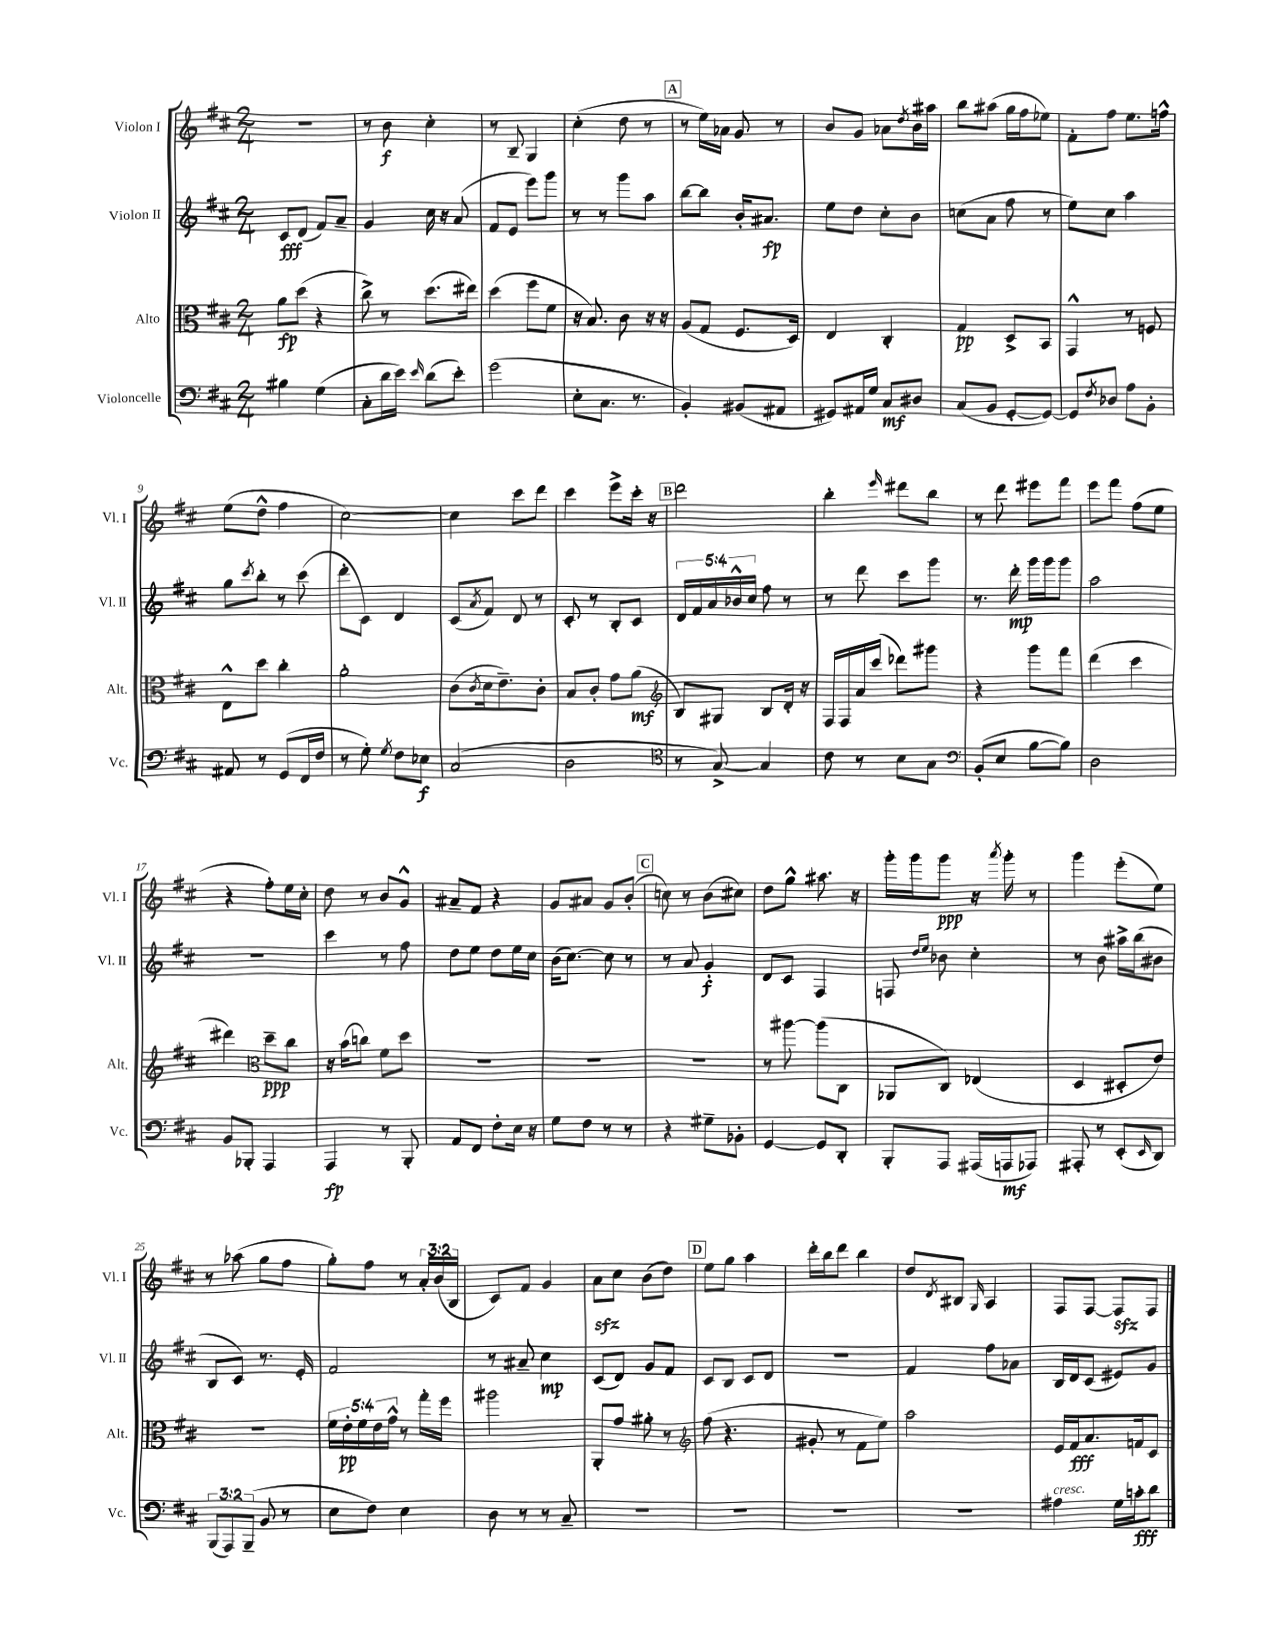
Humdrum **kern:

**kern	**dynam	**kern	**dynam	**kern	**dynam	**kern	**dynam
*part4	*part4	*part3	*part3	*part2	*part2	*part1	*part1
*staff4	*staff4	*staff3	*staff3	*staff2	*staff2	*staff1	*staff1
*I"Violoncelle	*	*I"Alto	*	*I"Violon II	*	*I"Violon I	*
*I'Vc.	*	*I'Alt.	*	*I'Vl. II	*	*I'Vl. I	*
*clefF4	*	*clefC3	*	*clefG2	*	*clefG2	*
*k[f#c#]	*	*k[f#c#]	*	*k[f#c#]	*	*k[f#c#]	*
*M2/4	*	*M2/4	*	*M2/4	*	*M2/4	*
=1	=1	=1	=1	=1	=1	=1	=1
4B#X\	.	8a\L	fp	8c#/L	fff	2r	.
.	.	(8dd\J	.	(8d/J	.	.	.
(4G\	.	4r	.	8f#/L)	.	.	.
.	.	.	.	8a~/J	.	.	.
=2	=2	=2	=2	=2	=2	=2	=2
8C#'\L	.	8cc#^\)	.	4g/	.	8r	.
16d\L	.	8r	.	.	.	8b\	f
16e\JJ)	.	.	.	.	.	.	.
16qqe/	.	.	.	.	.	.	.
(8d\L	.	(8.dd\L	.	16cc#\	.	4cc#'\	.
.	.	.	.	16r	.	.	.
8e'\J)	.	.	.	(8a/	.	.	.
.	.	16ee#X\Jk)	.	.	.	.	.
=3	=3	=3	=3	=3	=3	=3	=3
(2g\	.	(4dd\	.	8f#/L	.	8r	.
.	.	.	.	8e/J	.	8B~/	.
.	.	8ff#\L	.	8eee\L)	.	4G/	.
.	.	8f#\J	.	8ggg\J	.	.	.
=4	=4	=4	=4	=4	=4	=4	=4
8E'\L	.	16r	.	8r	.	(4cc#'\	.
.	.	8.B/)	.	.	.	.	.
8.C#\J	.	.	.	8r	.	.	.
.	.	8c#\	.	8ggg\L	.	8dd\	.
8.r	.	.	.	.	.	.	.
.	.	16r	.	8aa\J	.	8r	.
.	.	16r	.	.	.	.	.
!!LO:REH:place=s1:t=A
=5	=5	=5	=5	=5	=5	=5	=5
4BB'/)	.	(8A/L	.	[8bb\L	.	8r	.
.	.	8G/J	.	8bb\J]	.	16ee\LL)	.
.	.	.	.	.	.	16a-X\JJ	.
(8BB#X/L	.	8.F#/L	.	16b'/KL	.	8g/	.
.	.	.	.	8.a#X/J	fp	.	.
8AA#X/J	.	.	.	.	.	8r	.
.	.	16D/Jk)	.	.	.	.	.
=6	=6	=6	=6	=6	=6	=6	=6
8GG#X/L)	.	4E/	.	8ee\L	.	8b/L	.
16AA#X/L	.	.	.	8dd\J	.	8g/J	.
16G/JJ	.	.	.	.	.	.	.
8C#/L	mf	4C#'/	.	8cc#'\L	.	8a-X\L	.
.	.	.	.	.	.	8qdd/	.
8D#X/J	.	.	.	8b\J	.	16b\L	.
.	.	.	.	.	.	16aa#X\JJ	.
=7	=7	=7	=7	=7	=7	=7	=7
(8C#/L	.	4G/	pp	(8ccn\L	.	8bb\L	.
8BB/J	.	.	.	8a\J	.	(8aa#X\J	.
[8GG'/L	.	8D^/L	.	8ff#\	.	16gg\LL	.
.	.	.	.	.	.	16ff#\J	.
8GG/J_)	.	8BB/J	.	8r	.	8ee-X\J)	.
=8	=8	=8	=8	=8	=8	=8	=8
8GG/L]	.	4GG^^/	.	8ee\L)	.	8f#'\L	.
8qF#/	.	.	.	.	.	.	.
8D-X/J	.	.	.	8cc#\J	.	8ff#\J	.
8A\L	.	8r	.	4aa\	.	8.ee\L	.
8BB'\J	.	8Fn/	.	.	.	.	.
.	.	.	.	.	.	16ffn^^\Jk	.
!!LO:LB:g=z
=9	=9	=9	=9	=9	=9	=9	=9
8AA#X/	.	8E^^\L	.	8gg\L	.	(8ee\L	.
.	.	.	.	8qccc#/	.	.	.
8r	.	8dd\J	.	8bb'\J	.	8dd^^\J	.
(8GG/L	.	4cc#'\	.	8r	.	4ff#\	.
16FF#/L	.	.	.	(8ccc#\	.	.	.
16F#/JJ	.	.	.	.	.	.	.
=10	=10	=10	=10	=10	=10	=10	=10
8r	.	2a'\	.	8ddd'\L	.	[2cc#\)	.
8G'\)	.	.	.	8c#\J)	.	.	.
8qG/	.	.	.	.	.	.	.
8F#\L	.	.	.	4d/	.	.	.
8E-X\J	f	.	.	.	.	.	.
=11	=11	=11	=11	=11	=11	=11	=11
(2C#/	.	(8c#\L	.	(8c#/L	.	4cc#\]	.
.	.	8qc#/	.	8qa/	.	.	.
.	.	16d\k	.	8f#/J)	.	.	.
.	.	8.e~\)	.	.	.	.	.
.	.	.	.	8d/	.	8ccc#\L	.
.	.	8c#'\J	.	8r	.	8ddd\J	.
=12	=12	=12	=12	=12	=12	=12	=12
2D\	.	8B/L	.	8c#'/	.	4ccc#\	.
.	.	8c#'/J	.	8r	.	.	.
.	.	8g\L	.	8B'/L	.	8eee^\L	.
.	.	(8a\J	mf	8c#/J	.	16ccc#'\Jk	.
.	.	.	.	.	.	16r	.
!!LO:REH:place=s1:t=B
=13	=13	=13	=13	=13	=13	=13	=13
*clefC4	*	*clefG2	*	*	*	*	*
8r	.	8B/L)	.	20d/LL	.	2ddd\	.
.	.	.	.	20f#/	.	.	.
.	.	.	.	20a/	.	.	.
[8G^/)	.	8G#X/J	.	.	.	.	.
.	.	.	.	20b-X^^/	.	.	.
.	.	.	.	20cc#/JJ	.	.	.
4G/]	.	8B/L	.	8ff#\	.	.	.
.	.	16d'/Jk	.	8r	.	.	.
.	.	16r	.	.	.	.	.
=14	=14	=14	=14	=14	=14	=14	=14
8c#\	.	16F#/LL	.	8r	.	4bb'\	.
.	.	16F#/	.	.	.	.	.
8r	.	16a/	.	8ddd\	.	.	.
.	.	(16ccc#/JJ	.	.	.	.	.
.	.	.	.	.	.	16qqeee/	.
8B\L	.	8ddd-X\L)	.	8ccc#\L	.	8ddd#X\L	.
8G\J	.	8ggg#X\J	.	8ggg\J	.	8bb\J	.
=15	=15	=15	=15	=15	=15	=15	=15
*clefF4	*	*	*	*	*	*	*
(8BB'/L	.	4r	.	8.r	.	8r	.
8E/J	.	.	.	.	.	8ddd\	.
.	.	.	.	16ddd'\	mp	.	.
[8B\L	.	8ggg\L	.	16ggg\LL	.	8eee#X\L	.
.	.	.	.	16ggg\J	.	.	.
8B\J])	.	8fff#\J	.	8ggg\J	.	8fff#\J	.
=16	=16	=16	=16	=16	=16	=16	=16
2D\	.	(4ddd\	.	2aa\	.	8eee\L	.
.	.	.	.	.	.	8fff#\J	.
.	.	4ccc#\	.	.	.	(8ff#\L	.
.	.	.	.	.	.	8ee\J	.
!!LO:LB:g=z
=17	=17	=17	=17	=17	=17	=17	=17
8BB/L	.	4ddd#X\)	.	2r	.	4r	.
8BBB-X'/J	.	.	.	.	.	.	.
*	*	*clefC3	*	*	*	*	*
4AAA/	.	8dd~\L	ppp	.	.	8ff#'\L)	.
.	.	8cc#\J	.	.	.	16ee\L	.
.	.	.	.	.	.	16cc#'\JJ	.
=18	=18	=18	=18	=18	=18	=18	=18
4AAA/	fp	16r	.	4ccc#\	.	8dd\	.
.	.	(16b\KL	.	.	.	.	.
.	.	8ccn\J)	.	.	.	8r	.
8r	.	8f#\L	.	8r	.	8b/L	.
8BBB'/	.	8dd\J	.	8ff#\	.	8g^^/J	.
=19	=19	=19	=19	=19	=19	=19	=19
8AA/L	.	2r	.	8dd\L	.	8a#X~/L	.
8FF#/J	.	.	.	8ee\J	.	8f#/J	.
8F#'\L	.	.	.	8dd\L	.	4r	.
16E\Jk	.	.	.	16ee\L	.	.	.
16r	.	.	.	16cc#\JJ	.	.	.
=20	=20	=20	=20	=20	=20	=20	=20
8G\L	.	2r	.	(16b\KL	.	8g/L	.
.	.	.	.	[8.cc#\J)	.	.	.
8F#\J	.	.	.	.	.	8a#X/J	.
8r	.	.	.	8cc#\]	.	8g/L	.
8r	.	.	.	8r	.	(8b'/J	.
!!LO:REH:place=s1:t=C
=21	=21	=21	=21	=21	=21	=21	=21
4r	.	2r	.	8r	.	8ccn\)	.
.	.	.	.	8a/	.	8r	.
8G#X~\L	.	.	.	4g'/	f	(8b\L	.
8BB-X'\J	.	.	.	.	.	8cc#X\J)	.
=22	=22	=22	=22	=22	=22	=22	=22
[4GG/	.	8r	.	8d/L	.	8dd\L	.
.	.	[8aa#X\	.	8c#/J	.	8gg^^\J	.
8GG/L]	.	(8aa#\L]	.	4F#/	.	8.aa#X\	.
8DD'/J	.	8C#\J	.	.	.	.	.
.	.	.	.	.	.	16r	.
=23	=23	=23	=23	=23	=23	=23	=23
8BBB'/L	.	8AA-X/L	.	8Fn/	.	16ggg'\LL	.
.	.	.	.	.	.	16ggg\J	.
.	.	.	.	16qqdd/LL	.	.	.
.	.	.	.	16qqee/JJ	.	.	.
8AAA/J	.	8C#/J)	.	8b-X\	.	8ggg\J	ppp
(16AAA#X/LL	.	(4E-X/	.	4cc#'\	.	16r	.
.	.	.	.	.	.	8qaaa/	.
16AAAn/J	mf	.	.	.	.	16ggg'\	.
8AAA-X/J)	.	.	.	.	.	8r	.
=24	=24	=24	=24	=24	=24	=24	=24
8AAA#X'/	.	4D/	.	8r	.	4ggg\	.
8r	.	.	.	8b\	.	.	.
(8EE'/L	.	8D#X'/L	.	16aa#X^\LL	.	(8eee'\L	.
.	.	.	.	(16bb\J	.	.	.
16qqEE/	.	.	.	.	.	.	.
8DD/J)	.	8e/J)	.	8b#X\J	.	8ee\J)	.
!!LO:LB:g=z
=25	=25	=25	=25	=25	=25	=25	=25
(12BBB/L	.	2r	.	8B/L	.	8r	.
12AAA/)	.	.	.	.	.	.	.
.	.	.	.	8c#/J)	.	(8aa-X\	.
(12BBB~/J	.	.	.	.	.	.	.
8BB/	.	.	.	8.r	.	8gg\L	.
8r	.	.	.	.	.	8ff#\J	.
.	.	.	.	16e'/	.	.	.
=26	=26	=26	=26	=26	=26	=26	=26
8E\L	.	20f#\LL	.	2f#/	.	8gg'\L)	.
.	.	20e'\	pp	.	.	.	.
.	.	20f#\	.	.	.	.	.
8F#\J)	.	.	.	.	.	8ff#\J	.
.	.	20e\	.	.	.	.	.
.	.	20g^^\JJ	.	.	.	.	.
4E\	.	8r	.	.	.	8r	.
.	.	16gg'\LL	.	.	.	24a'/LL	.
.	.	.	.	.	.	(24b/	.
.	.	16ff#\JJ	.	.	.	.	.
.	.	.	.	.	.	24B/JJ	.
=27	=27	=27	=27	=27	=27	=27	=27
8D\	.	2aa#X\	.	8r	.	8c#/L)	.
8r	.	.	.	8a#X~/	.	8f#/J	.
8r	.	.	.	4cc#\	mp	4g/	.
8C#~/	.	.	.	.	.	.	.
=28	=28	=28	=28	=28	=28	=28	=28
2r	.	8AA'/L	.	(8c#/L	.	8azz\L	.
.	.	8g/J	.	8d/J)	.	8cc#\J	.
.	.	8a#X'\	.	8g/L	.	(8b\L	.
.	.	8r	.	8f#/J	.	8dd\J)	.
!!LO:REH:place=s1:t=D
=29	=29	=29	=29	=29	=29	=29	=29
*	*	*clefG2	*	*	*	*	*
2r	.	(8ff#\	.	8c#/L	.	8ee\L	.
.	.	4.r	.	8B/J	.	8gg\J	.
.	.	.	.	8c#/L	.	4aa\	.
.	.	.	.	8d/J	.	.	.
=30	=30	=30	=30	=30	=30	=30	=30
2r	.	8g#X'/	.	2r	.	16ddd'\LL	.
.	.	.	.	.	.	16bb\J	.
.	.	8r	.	.	.	8ddd\J	.
.	.	8f#\L	.	.	.	4bb\	.
.	.	8ee\J)	.	.	.	.	.
=31	=31	=31	=31	=31	=31	=31	=31
2r	.	2aa\	.	4f#/	.	8dd/L	.
.	.	.	.	.	.	8qd/	.
.	.	.	.	.	.	8B#X/J	.
.	.	.	.	.	.	16qqG/	.
.	.	.	.	8ff#\L	.	4A/	.
.	.	.	.	8a-X\J	.	.	.
=32	=32	=32	=32	=32	=32	=32	=32
!LO:TX:a:i:t=cresc.	!	!	!	!	!	!	!
4A#X\	.	16e/LL	.	16B/LL	.	8F#/L	.
.	.	16f#/J	fff	16d/J	.	.	.
.	.	8.a/	.	(8c#/J	.	[8F#/J	.
16G\LL	.	.	.	8e#X/L)	.	8F#zz/L]	.
16cn'\J	fff	16fn/k	.	.	.	.	.
8d\J	.	8c#/J	.	8g/J	.	8F#/J	.
==	==	==	==	==	==	==	==
*-	*-	*-	*-	*-	*-	*-	*-
